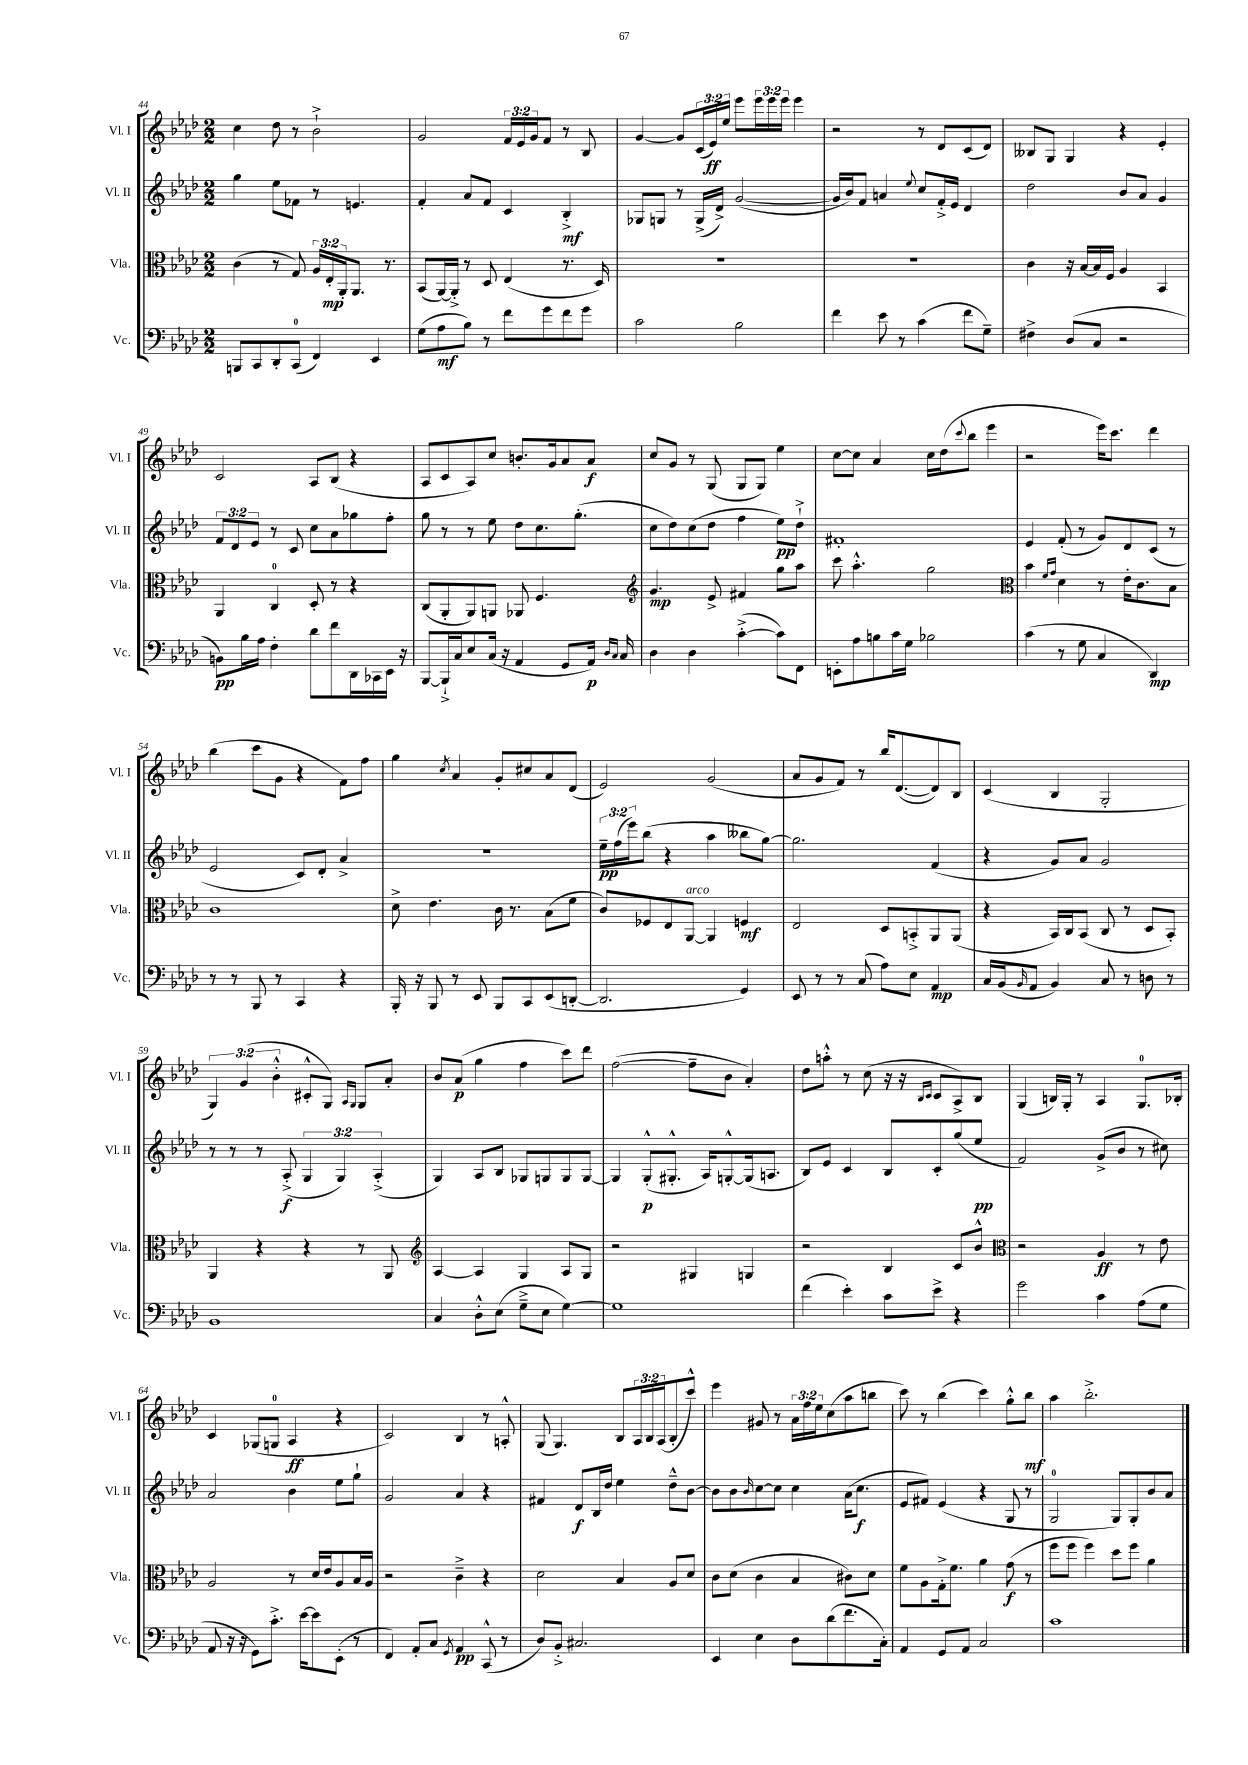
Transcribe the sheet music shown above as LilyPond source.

<<
\new StaffGroup <<
\new Staff = "s0" \with { instrumentName = "Vl. I" shortInstrumentName = "Vl. I" } {
    \clef treble \key aes \major \numericTimeSignature \time 2/2 \override Staff.TupletNumber.text = #tuplet-number::calc-fraction-text
    c''4 des''8 r8 bes'2-!-> |
    g'2 \tuplet 3/2 { f'16 ees'16 g'16 } f'8 r8 bes8 |
    g'4~ g'8 \tuplet 3/2 { c'16( ees'16\ff) ees''16 } ees'''8 \tuplet 3/2 { ees'''16 ees'''16 ees'''16 } ees'''4 |
    r2 r8 des'8 c'8( des'8) |
    beses8 g8 g4 r4 ees'4-. |
    c'2 aes8 bes8( r4 |
    aes8 c'8 aes8) c''8 b'8.-. g'16 aes'8 aes'8\f |
    c''8 g'8 r8 g8( g8 g8) ees''4 |
    c''8~ c''8 aes'4 c''16 des''16( \appoggiatura { c'''8 } bes''8 ees'''4 |
    r2 ees'''16) c'''8. des'''4 |
    bes''4( c'''8 g'8 r4 f'8) f''8 |
    g''4 \acciaccatura { c''8 } aes'4 g'8-. cis''8 aes'8 des'8( |
    ees'2) g'2( |
    aes'8 g'8 f'8) r8 bes''16 des'8.~( des'8) bes8 |
    c'4( bes4 g2-. |
    \tuplet 3/2 { g4) g'4( bes'4-.-^ } cis'8-.-^ g8) \grace { aes16 g16 } g8 aes'8-. |
    bes'8 aes'8\p( g''4 f''4 c'''8) des'''8 |
    f''2~( f''8-- bes'8 aes'4-.) |
    des''8 a''8-.-^ r8 c''8( r16 r16 \grace { bes16 c'16 } c'8 aes8->) bes8 |
    g4( b16) g16-. r8 aes4 g8.-0 bes16-. |
    c'4 ges8( g8-0 aes4\ff r4 |
    c'2) bes4 r8 a8-.-^ |
    g8( g4.) bes8 \tuplet 3/2 { aes16 bes16 aes16( } bes8-. c'''8-^) |
    ees'''4 gis'8 r8 \tuplet 3/2 { aes'16 f''16 ees''16 } c''8( aes''8 b''8 |
    c'''8) r8 bes''4( c'''4) g''8-.-^ bes''8\mf |
    aes''4 bes''2.-.-> \bar "|." |
}
\new Staff = "s1" \with { instrumentName = "Vl. II" shortInstrumentName = "Vl. II" } {
    \clef treble \key aes \major \numericTimeSignature \time 2/2 \override Staff.TupletNumber.text = #tuplet-number::calc-fraction-text
    g''4 ees''8 fes'8 r8 e'4. |
    f'4-. aes'8 f'8 c'4 bes4-.->\mf |
    ges8 g8 r8 g16->( des'16->) g'2~( |
    g'16 bes'16) f'8 a'4 \appoggiatura { ees''8 } c''8 f'16-.-> ees'16 des'4 |
    des''2 bes'8 aes'8 g'4 |
    \tuplet 3/2 { f'8 des'8 ees'8 } r8 c'8 c''8 aes'8 ges''8 f''8-. |
    g''8 r8 r8 ees''8 des''8 c''8. g''8.-.( |
    c''8 des''8) c''8( des''8 f''4 ees''8\pp) des''8-!-> |
    fis'1-. |
    ees'4 f'8-.( r8 g'8) des'8 c'8( r8 |
    ees'2 c'8) des'8-. aes'4-> |
    R1 |
    \tuplet 3/2 { ees''16--\pp f''16( ees'''16) } bes''8( r4 aes''4 beses''8 g''8~) |
    g''2. f'4( |
    r4 g'8) aes'8 g'2 |
    r8 r8 r8 aes8-.->\f( \tuplet 3/2 { g4 g4) aes4-.->( } |
    g4) aes8 bes8 ges8 g8 g8 g8~ |
    g4 g8-.-^\p( gis8.-.-^ aes16) g8~-.-^ g16( a8. |
    bes8) ees'8 c'4 bes8 c'8-. g''8( ees''8\pp |
    f'2) g'8->( bes'8 r8 cis''8) |
    aes'2 bes'4 ees''8 g''8-! |
    g'2 aes'4 r4 |
    fis'4 des'8\f bes16 des''16 ees''4 des''8---^ bes'8~ |
    bes'8 bes'8 \grace { bes'16 } c''8~ c''8 c''4 aes'16( c''8.\f |
    ees'8 fis'8) ees'4( r4 g8 r8 |
    g2-0 g8) g8-. bes'8 aes'8 \bar "|." |
}
\new Staff = "s2" \with { instrumentName = "Vla." shortInstrumentName = "Vla." } {
    \clef alto \key aes \major \numericTimeSignature \time 2/2 \override Staff.TupletNumber.text = #tuplet-number::calc-fraction-text
    c'4( r8 g8) \tuplet 3/2 { aes16 ees16-.\mp aes,16-. } aes,8. r8. |
    bes,8( aes,16~) aes,16-.-> r8 des8 ees4( r8. des16) |
    R1 |
    R1 |
    c'4 r16 bes16~ bes16 f16 aes4 bes,4 |
    aes,4 c4-0 des8-. r8 r4 |
    c8( aes,8-. aes,8) a,8 aes,8 f4. |
    \clef treble g'4.\mp ees'8-> fis'4 g''8 aes''8 |
    c'''8 aes''4.-.-^ g''2 |
    \clef alto bes'4 \grace { f'16 g'16 } des'4 r8 ees'16-. c'8. bes8 |
    c'1 |
    des'8-> ees'4. c'16 r8. bes8( f'8 |
    c'8) fes8 ees8 aes,8~^\markup { \italic "arco" } aes,4 f4\mf |
    ees2 des8 b,8-.-> aes,8 aes,8( |
    r4 bes,16) c16 bes,8( c8 r8 des8 bes,8-.) |
    aes,4 r4 r4 r8 aes,8 |
    \clef treble aes4~ aes4 g4 aes8 g8 |
    r2 gis4 g4 |
    r2 bes4 c'8 bes'8-^ |
    \clef alto r2 aes4\ff r8 ees'8 |
    aes2 r8 des'16 ees'16 aes8 bes16 aes16 |
    r2 c'4---> r4 |
    des'2 bes4 aes8 des'8 |
    c'8 des'8( c'4 bes4 cis'8) des'8 |
    f'8 aes8 g16-.-> f'8. aes'4 g'8\f( r8 |
    f''8 f''8 f''4) des''8 f''8 aes'4 \bar "|." |
}
\new Staff = "s3" \with { instrumentName = "Vc." shortInstrumentName = "Vc." } {
    \clef bass \key aes \major \numericTimeSignature \time 2/2
    b,,8 c,8 des,8-. c,8-0( f,4) ees,4 |
    g8( aes8\mf bes8) r8 f'8 g'8 f'8 g'8 |
    c'2 bes2 |
    f'4 ees'8 r8 c'4( f'8 g8--) |
    fis4-> des8( c8 r2 |
    b,8\pp) bes16 aes16 f4-. des'8 f'8 des,16 ces,16 ees,16 r16 |
    bes,,8~ bes,,16-!-> c16 ees8 c16( r16 aes,4 g,8 aes,16\p) \grace { des16 c16 } c16 |
    des4 des4 c'4~-.->( c'8) f,8 |
    e,8-. aes8 b8 c'16 g16 bes2 |
    c'4( r8 g8 c4 des,4\mp) |
    r8 r8 bes,,8 r8 c,4 r4 |
    bes,,16-. r16 bes,,8 r8 ees,8 bes,,8 c,8 ees,8( d,8~-. |
    d,2. g,4) |
    ees,8 r8 r8 c8( aes8) ees8 aes,4\mp |
    c16 bes,16( \grace { bes,16 } aes,8 bes,4) c8 r8 d8 r8 |
    bes,1 |
    c4 des8-.-^ ees8( g8---> ees8 g4~) |
    g1 |
    f'4( ees'4-.) c'8 ees'8-> r4 |
    g'2 c'4 aes8( g8 |
    aes,8 r16 r16 g,8) c'8.-.-> ees'16~ ees'8 ees,8-.( r8 |
    f,4) aes,8-. c8 \acciaccatura { g,8 } aes,4\pp c,8-^( r8 |
    des8) bes,8-.-> cis2. |
    ees,4 ees4 des8 des'8( f'8. c16-.) |
    aes,4 g,8 aes,8 c2 |
    c'1 \bar "|." |
}
>>
>>
\layout { \context { \Score currentBarNumber = #44 } }
